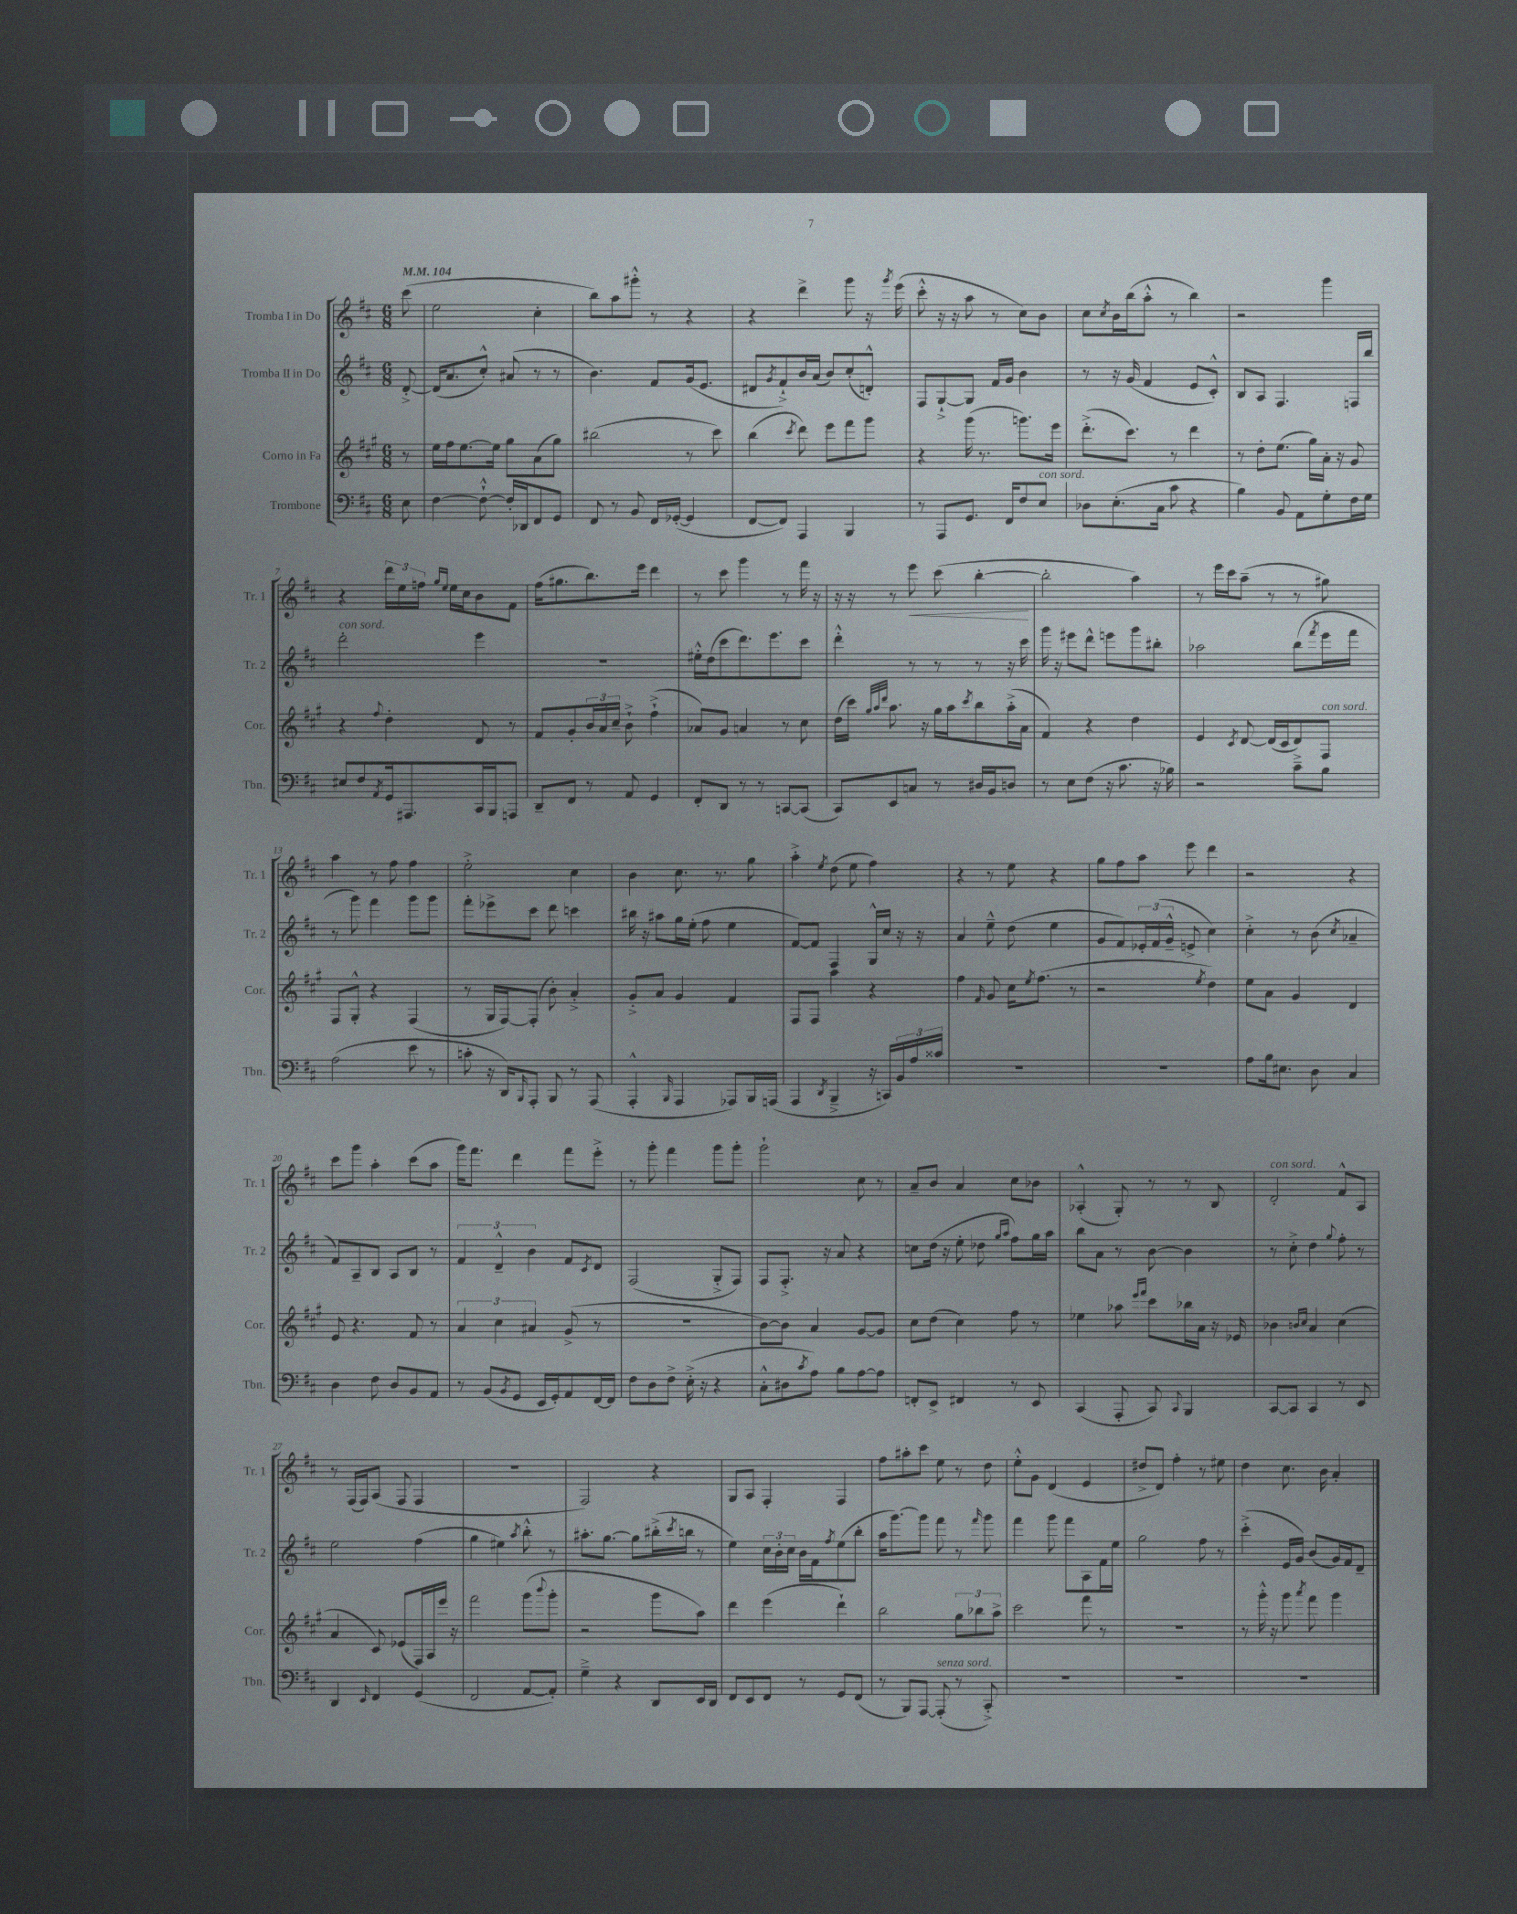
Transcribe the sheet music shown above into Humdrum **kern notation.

**kern	**kern	**kern	**kern	**dynam
*part4	*part3	*part2	*part1	*part1
*staff4	*staff3	*staff2	*staff1	*staff1
*I"Trombone	*I"Corno in Fa	*I"Tromba II in Do	*I"Tromba I in Do	*
*I'Tbn.	*I'Cor.	*I'Tr. 2	*I'Tr. 1	*
*clefF4	*clefG2	*clefG2	*clefG2	*
*k[f#c#]	*k[f#c#g#]	*k[f#c#]	*k[f#c#]	*
*M6/8	*M6/8	*M6/8	*M6/8	*
*MM104	*MM104	*MM104	*MM104	*
=	=	=	=	=
8E\	8r	[8d'^/	(8ccc#\	.
=1	=1	=1	=1	=1
[4F#\	16ee\LL	(16d/KL]	2ee\	.
.	16ff#\J	8.a/	.	.
.	[8.ee\	.	.	.
8F#`^^\_	.	8cc#'^^/J)	.	.
.	16ee\Jk]	.	.	.
16F#'/LL]	8gg#\L	(8a#X/	.	.
16DD-X/J	.	.	.	.
8FF#/	(8a\	8r	4cc#'\	.
8GG/J	8gg#\J)	8r	.	.
=2	=2	=2	=2	=2
8FF#/	(2bb#X\	4.b\)	8bb\L)	.
8r	.	.	8aa\	.
8BB/	.	.	8ggg#X'^^\J	.
16FF#/LL	.	8f#/L	8r	.
([16GG-X'/JJ	.	.	.	.
4GG-/]	8r	(16g/k	4r	.
.	.	8.e/J	.	.
.	8ccc#\)	.	.	.
=3	=3	=3	=3	=3
[8FF#/L	(4bb\	8d#X/L	4r	.
.	.	8qg/	.	.
8FF#/J])	.	8f#`^/)	.	.
.	8qccc#/	.	.	.
4AAA/	8ddd\)	16b/L	4ddd^\	.
.	.	(16a/JJ	.	.
.	8eee\L	8b/L)	.	.
4BBB/	8fff#\	(8cc#'/	8ggg\	.
.	8ggg#\J	8dn'^^/J)	16r	.
.	.	.	8qggg/	.
.	.	.	(16eee\	.
=4	=4	=4	=4	=4
8r	4r	8F#/L	8ccc#'^^\	.
8AAA/L	.	[8G`^/	16r	.
.	.	.	16r	.
8.GG/J	(16ggg#\	8G/J]	8aa\	.
.	8.r	.	.	.
.	.	16f#/LL	8r	.
16FF#/KL	.	16g/JJ	.	.
8F#/	8.gggn\L)	4b\	8cc#\L)	.
!LO:TX:a:i:t=con sord.	!	!	!	!
8E/J	.	.	8b\J	.
.	16eee\Jk	.	.	.
=5	=5	=5	=5	=5
8D-X\L	(8.ddd'^\L	8r	8cc#\L	.
.	.	.	8qcc#/	.
(8.E'\	.	16r	16b\L	.
.	8.ccc#\J)	(16g/	(16bb\J	.
.	.	4f#/	8aa'^^\J	.
16C#\Jk	.	.	.	.
8c#\	8r	.	8r	.
4r	4ddd\	8e/L	4bb\)	.
.	.	8c#'^^/J)	.	.
=6	=6	=6	=6	=6
4B\)	8r	8B/L	2r	.
.	8dd'\L	8A/J	.	.
8BB/	(8.ee\J	4.F#/	.	.
8AA\L	.	.	.	.
.	16gg#\LL)	.	.	.
8G'\	16a'\JJ	.	4ggg\	.
.	16r	.	.	.
16F#\L	8g#/	16Fn/LL	.	.
16G\JJ	.	16bb/JJ	.	.
!!LO:LB:g=z
=7	=7	=7	=7	=7
!	!	!LO:TX:a:i:t=con sord.	!	!
8E#X/L	4r	2ddd'\	4r	.
8F#/	.	.	.	.
8qAA/	8qqff#/	.	.	.
16GG/k	4dd'\	.	24ddd\LL	.
.	.	.	24ee\	.
8.AAA#X/	.	.	.	.
.	.	.	24ffn\JJ	.
.	.	.	16qqgg/LL	.
.	.	.	16qqee/JJ	.
.	.	.	16ee\LL	.
.	.	.	16cc#\J	.
16CC#/L	8d/	4eee\	8b\	.
16BBB/J	.	.	.	.
8AAAn/J	8r	.	8f#\J	.
=8	=8	=8	=8	=8
8DD~/L	8f#/L	2.r	(16ff#\KL	.
.	.	.	8.gg#X\	.
8FF#/J	8g#'/	.	.	.
8r	24b/L	.	8.bb\)	.
.	24a/	.	.	.
.	24cc#~/JJ	.	.	.
8AA/	8b`^\	.	.	.
.	.	.	16eee\Jk	.
4GG/	(4ff#`^\	.	4ddd\	.
=9	=9	=9	=9	=9
8FF#'/L	8a-X/L)	16ee#X'^^\LL	8r	.
.	.	(16dd\J	.	.
8DD/J	8g#/J	8ccc#\	8ccc#\	.
8r	4an/	8.ddd\)	4ggg\	.
8r	.	.	.	.
.	.	8.eee\	.	.
[8CCn/L	8r	.	8r	.
(8CC/J]	8cc#\	8ccc#\J	16fff#\	.
.	.	.	16r	.
=10	=10	=10	=10	=10
8CC#/L)	(16dd\LL	4ddd'^^\	16r	.
.	16ccc#\JJ)	.	16r	.
.	32qqgg#/LLL	.	.	.
.	32qqaa/	.	.	.
.	32qqddd/JJJ	.	.	.
8EE/	8.aa\	.	8r	.
!	!	!	!	!LO:HP:b
8Cn/J	.	8r	8eee\	<
.	16r	.	.	.
8r	16gg#\LL	8r	(8ccc#\	.
.	16aa\J	.	.	.
.	8qccc#/	.	.	.
16D#X/LL	8bb\	8r	[4bb'\	.
16BB/J	.	.	.	.
8Dn/J	(16aa'^\L	16r	.	.
.	16a\JJ	16ccc#\	.	.
.	.	.	.	[
=11	=11	=11	=11	=11
8r	4f#/)	16ggg\	2bb'\]	.
.	.	16r	.	.
8E\L	.	8eee#X\L	.	.
(8F#\J	4r	8ddd^^\J	.	.
16r	.	8eeen\L	.	.
8.c#\	.	.	.	.
.	4dd\	8ggg\	4aa\)	.
16r	.	8bb#X'\J	.	.
16B-X\)	.	.	.	.
=12	=12	=12	=12	=12
2r	4e/	2aa-X\	8r	.
.	.	.	16eee\LL	.
.	.	.	16ccc#\J	.
.	8qc#/	.	.	.
.	[8d/	.	(8aa~\J	.
.	(16d/LL]	.	8r	.
.	16c#/J	.	.	.
8c#~^\L	8d/)	(8bb\L	8r	.
.	.	8qfff#/	.	.
!	!LO:TX:a:i:t=con sord.	!	!	!
8B\J	8F#/J	16eee\L	8gg#X\)	.
.	.	16fff#\JJ	.	.
!!LO:LB:g=z
=13	=13	=13	=13	=13
(2A\	8F#/L	8r	4aa\	.
.	8G#'^^/J	8ggg\)	.	.
.	4r	4fff#\	8r	.
.	.	.	8ff#\	.
8e\	(4F#/	8ggg\L	4ff#\	.
8r	.	8ggg\J	.	.
=14	=14	=14	=14	=14
8cn'\	8r	8fff#'\L	2ee'^\	.
16r	16G#/LL	8eee-X^\	.	.
16DD/KL)	[16F#/J)	.	.	.
16qqBBB/	.	.	.	.
8AAA'/J	(8F#'/J]	8ccc#\J	.	.
8BBB/	8b'\)	8ddd\	.	.
8r	4a'^/	4cccn\	4cc#\	.
(8AAA/	.	.	.	.
=15	=15	=15	=15	=15
4AAA'^^/	8g#'^/L	16bb#X\	4b\	.
.	.	16r	.	.
.	8a/J	8aa#X\L	.	.
16qqBBB/	.	.	.	.
4AAA/	4g#/	16gg\L	8.cc#\	.
.	.	(16ee'\JJ	.	.
.	.	8ff#\	.	.
.	.	.	8.r	.
8AAA-X/L)	4f#/	4ee\	.	.
16BBB/L	.	.	8gg\	.
(16AAAn/JJ	.	.	.	.
=16	=16	=16	=16	=16
4AAA/	8F#/L	[8f#/L)	4aa'^\	.
.	8F#/J	8f#/J]	.	.
8qDD/	.	.	8qee/	.
4BBB~^/	4aa\	4F#/	(8dd\	.
.	.	.	8ee\	.
16r	4r	16G^^/LL	4ff#\)	.
16CCn/LL)	.	16cc#/JJ	.	.
24BB/	.	16r	.	.
24A/	.	.	.	.
.	.	16r	.	.
24c##X/JJ	.	.	.	.
=17	=17	=17	=17	=17
2.r	4ff#\	4a/	4r	.
.	16qqf#/	.	.	.
.	8g#/	8ee~^^\	8r	.
.	16cc#\KL	(8dd\	8ee\	.
.	8qee/	.	.	.
.	(8.ff#\J	.	.	.
.	.	4ee\	4r	.
.	8r	.	.	.
=18	=18	=18	=18	=18
2.r	2r	8g/L	8gg\L	.
.	.	8f#/)	8ff#\	.
.	.	24e-X'/L	8aa\J	.
.	.	(24f#/	.	.
.	.	24g~^^/JJ	.	.
.	.	8en^/	8eee\	.
.	8qee/	.	.	.
.	4dd\)	4cc#\)	4ddd\	.
=19	=19	=19	=19	=19
8A\L	8ee\L	4cc#'^\	2r	.
16B\k	8a\J	.	.	.
8.E#X\J	.	.	.	.
.	4g#/	8r	.	.
8D\	.	(8b\	.	.
.	.	8qcc#/	.	.
4C#/	4d/	4a-X~/	4r	.
!!LO:LB:g=z
=20	=20	=20	=20	=20
4D\	8e/	8f#/L)	8ccc#\L	.
.	4.r	8A~/	8ggg\J	.
8F#\	.	8B/J	4aa'\	.
8D/L	.	8A/L	.	.
8BB/	8f#/	8B/J	(8ccc#\L	.
8AA/J	8r	8r	8aa\J	.
=21	=21	=21	=21	=21
8r	6a/	6f#/	16ggg\KL)	.
.	.	.	8.fff#\J	.
(8BB/L	.	.	.	.
.	6cc#\	6d~^^/	.	.
8qBB/	.	.	.	.
8GG/J	.	.	4ddd\	.
.	6a#X/	6b\	.	.
16EE/LL	.	.	.	.
16GG'/J)	.	.	.	.
8AA/	(8g#^/	8f#/L	8fff#\L	.
.	.	8qc#/	.	.
[16FF#/L	8r	8d/J	8eee'^\J	.
16FF#/JJ]	.	.	.	.
=22	=22	=22	=22	=22
8F#\L	2.r	(2F#/	8r	.
8D\	.	.	8ggg'\	.
8F#^\J	.	.	4fff#\	.
(16E'^\	.	.	.	.
16r	.	.	.	.
4r	.	8G'^/L	8ggg\L	.
.	.	8F#/J)	8ggg'\J	.
=23	=23	=23	=23	=23
8C#'^^\L	[8b\L)	8F#/L	2ggg`\	.
8D#X\	8b\J]	8.F#'^/J	.	.
8qc#/	.	.	.	.
8A\J)	4a/	.	.	.
.	.	16r	.	.
8B\L	.	8a/	.	.
[8A\	[8g#/L	4r	8cc#\	.
8A\J]	8g#/J]	.	8r	.
=24	=24	=24	=24	=24
8FFn'/L	8cc#\L	8ccn\L	8a~/L	.
8EE^/J	(8dd\J	(16dd\Jk	8b/J	.
.	.	16r	.	.
4FF#X/	4cc#\)	8ee'\	4a/	.
.	.	8dd-X\	.	.
.	.	16qqgg/LL	.	.
.	.	16qqaa/JJ	.	.
8r	8ff#\	8ff#\L)	8cc#\L	.
8EE/	8r	16gg\L	8b-X\J	.
.	.	16aa\JJ	.	.
=25	=25	=25	=25	=25
(4CC#/	4ee-X\	8bb\L	(4A-X'^^/	.
.	.	8a\J	.	.
8AAA'/	8aa-X\	8r	8G'/)	.
.	16qqeee/LL	.	.	.
.	16qqfff#/JJ	.	.	.
8CC#/)	8ccc#\L	[8b\	8r	.
8qqCC#/	.	.	.	.
4BBB/	16bb-X\L	4b\]	8r	.
.	16a\JJ	.	.	.
.	16r	.	8B/	.
.	16e-X/	.	.	.
=26	=26	=26	=26	=26
!	!	!	!LO:TX:a:i:t=con sord.	!
[8CC#/L	4b-X\	8r	2d'/	.
8CC#/J]	.	8cc#'^\	.	.
.	16qqbn/LL	.	.	.
.	16qqcc#/JJ	.	.	.
4CC#/	4a/	4dd\	.	.
.	.	8qqgg/	.	.
8r	(4cc#\	8ff#'\	8f#^^/L	.
8EE/	.	8r	8A/J	.
!!LO:LB:g=z
=27	=27	=27	=27	=27
4DD/	4a/	2ee\	8r	.
.	.	.	(16F#/LL	.
.	.	.	16F#/J)	.
16qqEE/	.	.	.	.
4FF#/	8c#/)	.	(8A/J	.
.	(8e-X/L	.	8F#/	.
(4GG/	16F#/L)	(4ff#\	4F#/	.
.	16A/	.	.	.
.	16eee/JJ	.	.	.
.	16r	.	.	.
=28	=28	=28	=28	=28
2FF#/	2fff#\	4gg\	2.r	.
.	.	4ee#X\)	.	.
.	.	8qaa/	.	.
[8AA/L	(8ggg#\L	8bb'^^\	.	.
.	8qqbbb/	.	.	.
8AA'/J])	8ggg#'\J	8r	.	.
=29	=29	=29	=29	=29
4G~^\	2r	8.aa#X'\L	2F#/)	.
.	.	[8.gg\J	.	.
4r	.	.	.	.
.	.	8gg\L]	.	.
8DD/L	8ggg#\L	(16bb#X'^\L	4r	.
.	.	8qccc#/	.	.
.	.	16bbn\JJ	.	.
16EE/L	8aa\J)	8r	.	.
16DD/JJ	.	.	.	.
=30	=30	=30	=30	=30
8FF#/L	4ddd\	4ee\)	8G/L	.
8EE/	.	.	8A/J	.
8FF#/J	(4eee\	24cc#\LL	4F#'/	.
.	.	24b'\	.	.
.	.	24cc#\JJ	.	.
8r	.	16b\LL	.	.
.	.	16f#\J	.	.
.	.	8qff#/	.	.
8GG/L	4ddd`\)	(8ee\	4F#/	.
(8FF#/J	.	8bb'\J	.	.
=31	=31	=31	=31	=31
8r	2bb\	16aa\KL	8ff#\L	.
.	.	[8.ggg\)	.	.
8BBB/L)	.	.	8aa#X'\	.
[8AAA/J	.	8ggg\J]	8ccc#\J	.
!LO:TX:a:i:t=senza sord.	!	!	!	!
(8AAA'/]	.	8fff#\	8ee\	.
8r	12gg#\L	8r	8r	.
.	12bb-X\	.	.	.
.	.	16qqfff#/	.	.
8CC#'^/)	.	8ggg\	8dd\	.
.	12aa^\J	.	.	.
=32	=32	=32	=32	=32
2.r	2ccc#\	4fff#\	8ee'^^\L	.
.	.	.	8g\J	.
.	.	8ggg\	(4d/	.
.	.	8fff#\L	.	.
.	8fff#\	8A\	4e/	.
.	8r	16f#\L	.	.
.	.	16ee\JJ	.	.
=33	=33	=33	=33	=33
2.r	2.r	2gg\	8dd#X^/L	.
.	.	.	8d/J)	.
.	.	.	4ff#'\	.
.	.	8ff#\	8r	.
.	.	8r	8ee#X\	.
=34	=34	=34	=34	=34
2.r	8r	(4ccc#'^\	4dd\	.
.	16ggg#'^^\	.	.	.
.	16r	.	.	.
.	8ggg#\	16e/LL	8.cc#\	.
.	.	16g/JJ)	.	.
.	8qaaa/	.	.	.
.	8fff#\	(8b/L	.	.
.	.	.	16b\	.
.	4ggg#\	16g/L)	4a'/	.
.	.	16f#/J	.	.
.	.	8d~/J	.	.
==	==	==	==	==
*-	*-	*-	*-	*-
